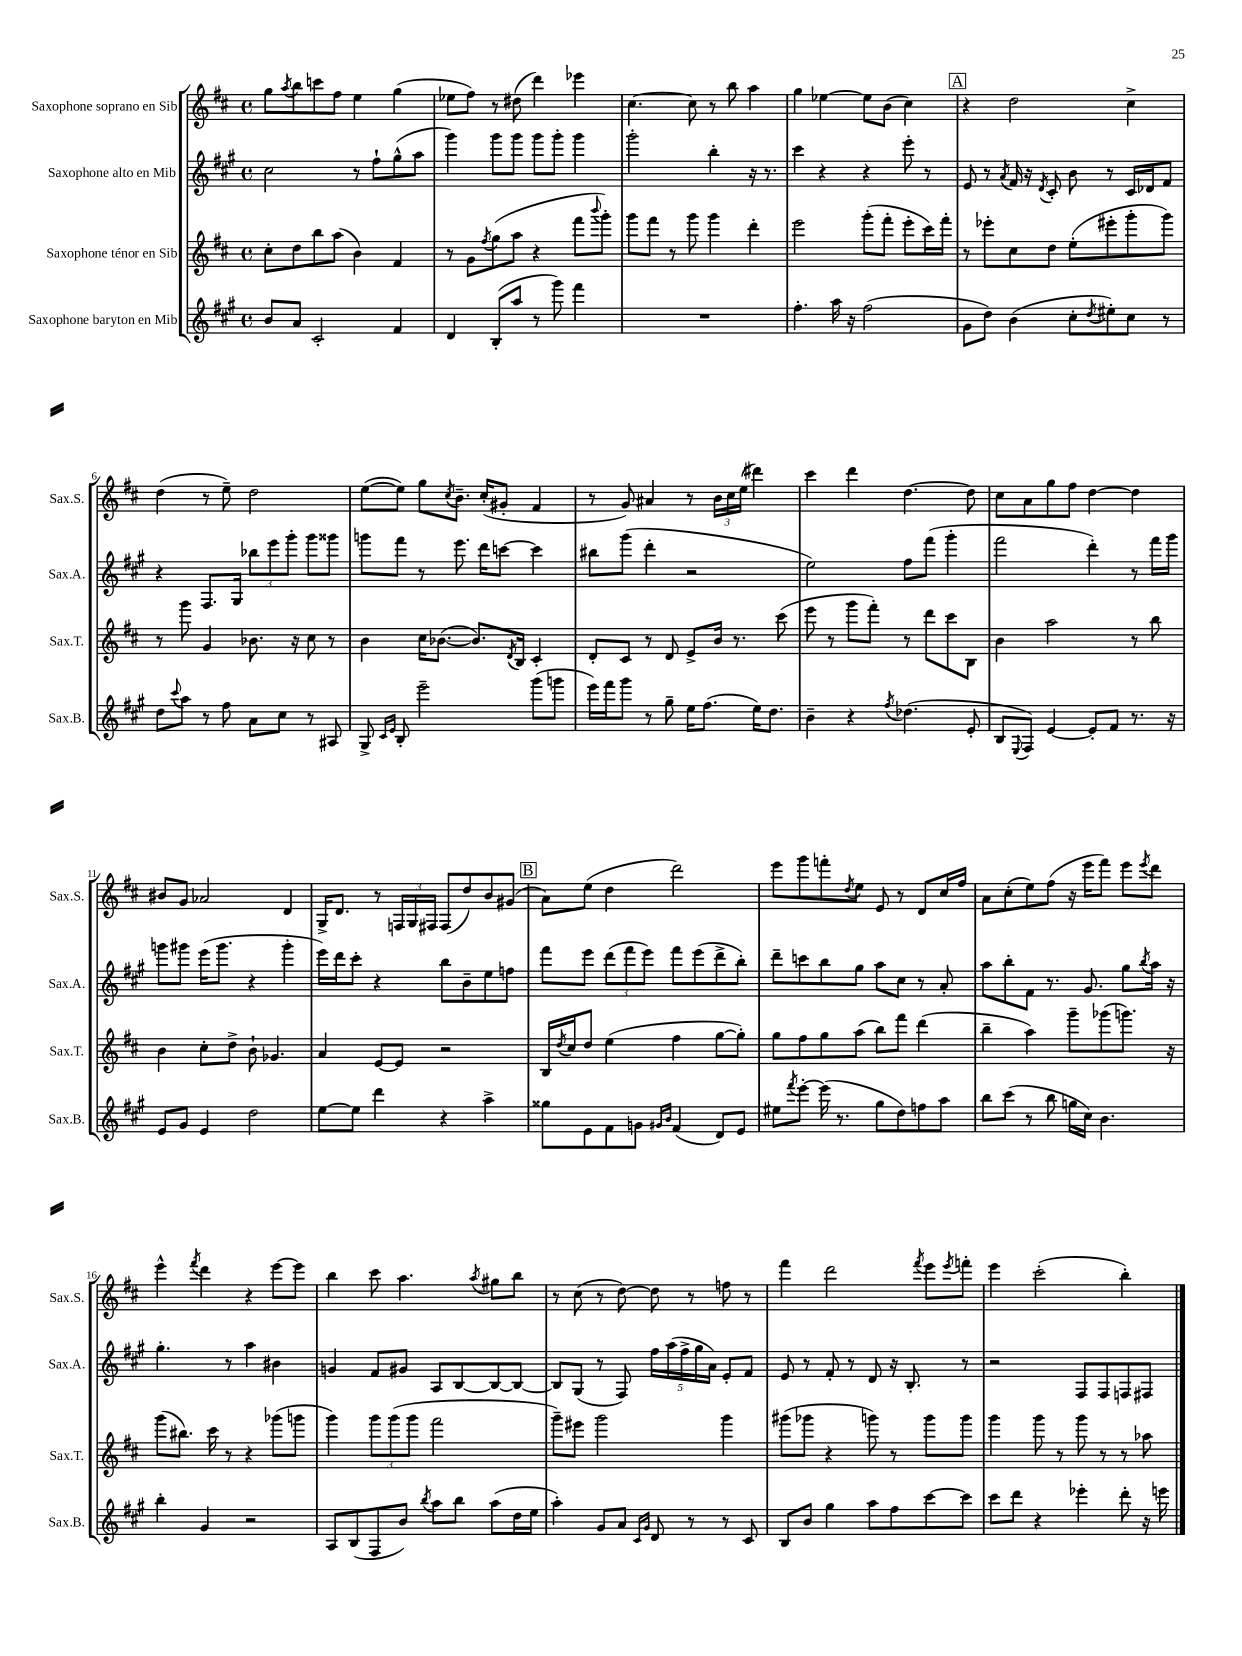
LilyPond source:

<<
\new StaffGroup <<
\new Staff = "s0" \with { instrumentName = "Saxophone soprano en Sib" shortInstrumentName = "Sax.S." } {
    \clef treble \key d \major \defaultTimeSignature \time 4/4
    g''8 \acciaccatura { a''8 } b''8 c'''8 fis''8 e''4 g''4( |
    ees''8 fis''8) r8 dis''8( d'''4) ees'''4 |
    cis''4.~ cis''8 r8 b''8 a''4 |
    g''4 ees''4~ ees''8 b'8( cis''4) |
    \mark \markup { \box "A" } r4 d''2 cis''4-> |
    d''4( r8 e''8--) d''2 |
    e''8~( e''8) g''8 \acciaccatura { cis''8 } b'8.-- cis''16-.( gis'8-. fis'4 |
    r8 g'8) ais'4 r8 \tuplet 3/2 { b'16 cis''16 e''16( } dis'''4) |
    cis'''4 d'''4 d''4.~ d''8 |
    cis''8 a'8 g''8 fis''8 d''4~ d''4 |
    bis'8 g'8 aes'2 d'4 |
    g16-> d'8. r8 \tuplet 3/2 { f16 g16 fis16 } fis8( d''8) b'8 gis'8( |
    \mark \markup { \box "B" } a'8) e''8( d''4 d'''2) |
    e'''8 g'''8 f'''8-. \acciaccatura { d''8 } e''8 e'8 r8 d'8 cis''16 fis''16 |
    a'8 cis''8-.( e''8) fis''8( r16 e'''16 fis'''8) e'''8 \acciaccatura { e'''8 } d'''8 |
    e'''4-^ \acciaccatura { fis'''8 } d'''4 r4 e'''8~ e'''8 |
    b''4 cis'''8 a''4. \acciaccatura { a''8 } gis''8 b''8 |
    r8 cis''8( r8 d''8~) d''8 r8 f''8 r8 |
    fis'''4 d'''2 \acciaccatura { fis'''8 } e'''8 \acciaccatura { e'''8 } f'''8-. |
    e'''4 cis'''2-.( b''4-.) \bar "|." |
}
\new Staff = "s1" \with { instrumentName = "Saxophone alto en Mib" shortInstrumentName = "Sax.A." } {
    \clef treble \key a \major \defaultTimeSignature \time 4/4
    cis''2 r8 fis''8-! gis''8-^( a''8 |
    gis'''4) gis'''8 gis'''8 gis'''8 gis'''8-. gis'''4 |
    gis'''2-. b''4-. r16 r8. |
    cis'''4 r4 r4 e'''8-. r8 |
    \mark \markup { \box "A" } e'8 r8 \acciaccatura { a'8 } fis'16 r16 \acciaccatura { d'8 } cis'8-. b'8 r8 cis'16 des'16 fis'8 |
    r4 fis8. gis16 \tuplet 3/2 { bes''8 e'''8 gis'''8-. } gis'''8 gisis'''8 |
    g'''8 fis'''8 r8 e'''8. d'''16 c'''8~ c'''4 |
    bis''8 gis'''8( d'''4-. r2 |
    e''2) fis''8 fis'''8( gis'''4-. |
    fis'''2 d'''4-.) r8 fis'''16 gis'''16 |
    g'''8 gis'''8 e'''16( gis'''8. r4 gis'''4-. |
    e'''16) d'''16 cis'''8-. r4 b''8 b'8-- e''8 f''8 |
    \mark \markup { \box "B" } fis'''8 e'''8 \tuplet 3/2 { d'''8( fis'''8 e'''8) } fis'''8 e'''8( d'''8-> b''8-.) |
    d'''8-- c'''8 b''8 gis''8 a''8 cis''8 r8 a'8-. |
    a''8 b''8-. fis'8 r8. gis'8. gis''8 \acciaccatura { b''8 } a''16 r16 |
    gis''4.-. r8 a''4 bis'4 |
    g'4 fis'8 gis'8 a8 b8~ b8~ b8~ |
    b8 gis8( r8 fis8) \tuplet 5/4 { fis''16 a''16( fis''16-> gis''16 a'16) } e'8-. fis'8 |
    e'8 r8 fis'8-. r8 d'8 r16 b8.-. r8 |
    r2 fis8 fis8 f8 fis8 \bar "|." |
}
\new Staff = "s2" \with { instrumentName = "Saxophone ténor en Sib" shortInstrumentName = "Sax.T." } {
    \clef treble \key d \major \defaultTimeSignature \time 4/4
    cis''8-. d''8 b''8 a''8( b'4) fis'4 |
    r8 g'8 \acciaccatura { fis''8 } g''8( a''8 r4 fis'''8 \appoggiatura { b'''8 } g'''8-.) |
    g'''8 fis'''8 r8 g'''8 g'''4 d'''4-. |
    e'''2 g'''8-.( fis'''8-. e'''8-. cis'''16) fis'''16-. |
    \mark \markup { \box "A" } r8 ees'''8-. cis''8 d''8 e''8-.( eis'''8-. g'''8-. g'''8) |
    r8 g'''8 g'4 bes'8. r16 cis''8 r8 |
    b'4 cis''16 bes'8.~( bes'8.) \acciaccatura { d'8 } b16 cis'4-. |
    d'8-. cis'8 r8 d'8 e'8-> b'16 r8. cis'''8( |
    e'''8 r8 g'''8 fis'''8-.) r8 d'''8 cis'''8 b8 |
    b'4 a''2 r8 b''8 |
    b'4 cis''8-. d''8-> b'8-! ges'4. |
    a'4 e'8~ e'8 r2 |
    \mark \markup { \box "B" } b16 \acciaccatura { d''8 } cis''16 d''8 e''4( fis''4 g''8~ g''8-.) |
    g''8 fis''8 g''8 a''8( b''8) fis'''8 d'''4( |
    b''4-- a''4) g'''8-- ges'''8( g'''8.) r16 |
    g'''8( bis''8.) cis'''16 r8 r4 ges'''8( g'''8 |
    g'''4) \tuplet 3/2 { g'''8 g'''8( g'''8 } fis'''2 |
    g'''8--) eis'''8 g'''2 g'''4 |
    gis'''8( ges'''8 r4 g'''8) r8 g'''8 g'''8 |
    g'''4 g'''8 r8 g'''8 r8 r8 aes''8 \bar "|." |
}
\new Staff = "s3" \with { instrumentName = "Saxophone baryton en Mib" shortInstrumentName = "Sax.B." } {
    \clef treble \key a \major \defaultTimeSignature \time 4/4
    b'8 a'8 cis'2-. fis'4 |
    d'4 b8-.( a''8 r8 gis'''8) fis'''4 |
    R1 |
    fis''4.-. a''16 r16 fis''2( |
    \mark \markup { \box "A" } gis'8 d''8) b'4( cis''8-. \acciaccatura { d''8 } eis''8-.) cis''8 r8 |
    d''8 \appoggiatura { cis'''8 } a''8 r8 fis''8 a'8 cis''8 r8 ais8 |
    gis8-> \grace { cis'16 e'16 } b8-. e'''2-- gis'''8( g'''8 |
    e'''16) fis'''16 gis'''8 r8 gis''8-- e''16 fis''8.( e''16) d''8. |
    b'4-- r4 \acciaccatura { fis''8 } des''4.( e'8-. |
    b8 \appoggiatura { e8 } fis8) e'4~ e'8-. fis'8 r8. r16 |
    e'8 gis'8 e'4 d''2 |
    e''8~ e''8 d'''4 r4 a''4-> |
    \mark \markup { \box "B" } gisis''8 e'8 fis'8 g'8 \grace { gis'16 b'16 } fis'4( d'8) e'8 |
    eis''8 \acciaccatura { fis'''8 } e'''8~-. e'''16( r8. gis''8 d''8) f''8 a''8 |
    b''8 cis'''8( r8 b''8 g''16 cis''16) b'4. |
    b''4-. gis'4 r2 |
    a8 b8( fis8 b'8) \acciaccatura { b''8 } a''8 b''8 a''8( d''16 e''16 |
    a''4-.) gis'8 a'8 \grace { cis'16 gis'16 } d'8 r8 r8 cis'8 |
    b8 b'8 gis''4 a''8 fis''8 cis'''8~ cis'''8 |
    cis'''8 d'''8 r4 ees'''4-. d'''8-. r16 e'''16 \bar "|." |
}
>>
>>
